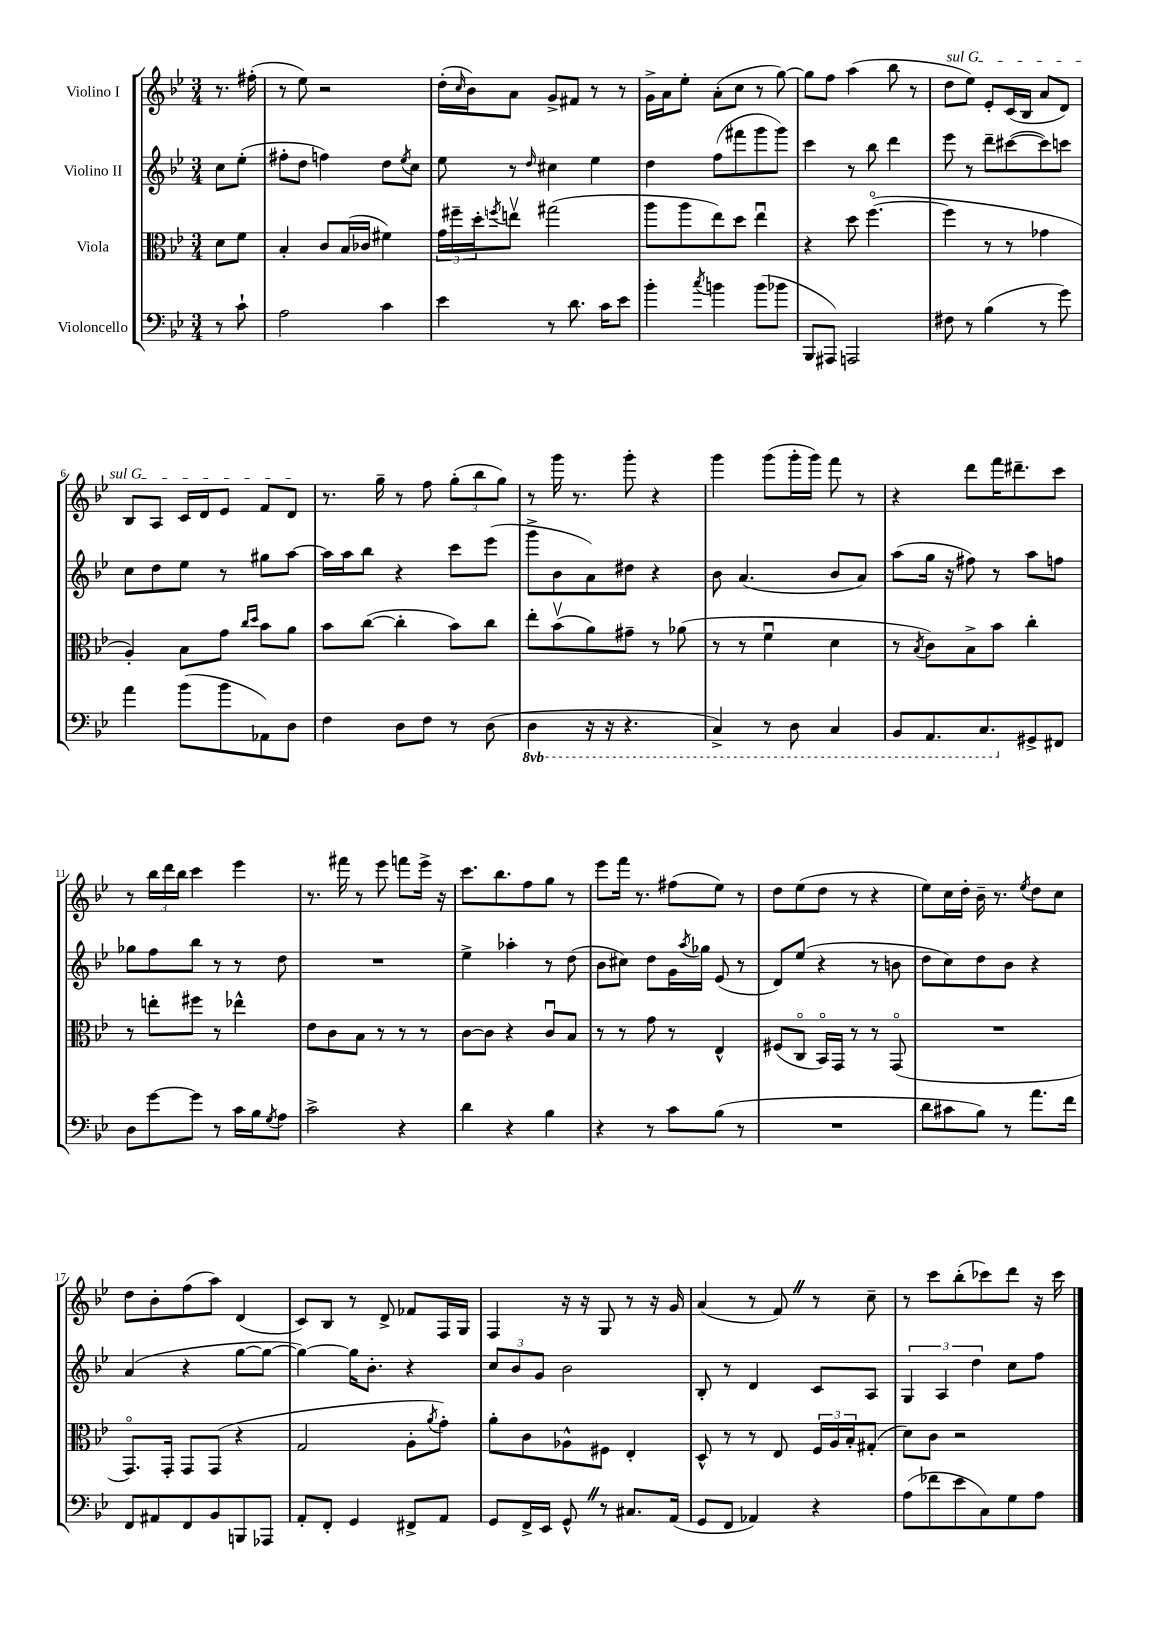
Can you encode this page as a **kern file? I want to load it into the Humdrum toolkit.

**kern	**kern	**kern	**kern
*staff4	*staff3	*staff2	*staff1
*clefF4	*clefC3	*clefG2	*clefG2
*k[b-e-]	*k[b-e-]	*k[b-e-]	*k[b-e-]
*M3/4	*M3/4	*M3/4	*M3/4
8r	8d	8cc	8.r
8c`	8f	(8ee-'	.
.	.	.	(16ff#'
=	=	=	=
2A	4B-'	8ff#'	8r
.	.	8dd	8ee-)
.	8c	4ff)	2r
.	(16B-	.	.
.	16c-	.	.
4c	4f#)	8dd	.
.	.	8qee-	.
.	.	8cc	.
=	=	=	=
4e-	24g	8ee-	(16dd'
.	24ff#~	.	.
.	.	.	16qqcc
.	.	.	16b-)
.	24dd'	.	.
.	8qff	.	.
.	8eev	8r	8a
.	.	16qqdd	.
8r	(2gg#	4cc#	8g^
8.d	.	.	8f#
.	.	4ee-	8r
16c	.	.	.
8e-	.	.	8r
=	=	=	=
4b-'	8aa	4dd	16g^
.	.	.	16a
.	8aa	.	8ee-'
8qcc	.	.	.
4b	8ee-)	(8ff	(8a'
.	8dd	8fff#	8cc
(8b	4ee-u	8ggg	8r
8b-	.	8ggg)	[8gg)
=	=	=	=
8BBB-	4r	4ccc	8gg]
8AAA#)	.	.	8ff
2AAA	8dd	8r	(4aa
.	([4.ffo	8bb-	.
.	.	4ddd	8bb-
.	.	.	8r
=	=	=	=
8F#	4ff]	8eee-	8dd
8r	.	8r	8ee-)
(4B-	8r	8ddd~	8e-'
.	8r	([8ccc#	(16c
.	.	.	16B-
8r	4g-	8ccc#])	8a
8g)	.	8ccc	8d)
=	=	=	=
4a	4A')	8cc	8B-
.	.	8dd	8A
(8b-	8B-	8ee-	16c
.	.	.	16d
8b-	8g	8r	8e-
.	16qqcc	.	.
.	16qqdd	.	.
8AA-)	8b-	8gg#	8f
8D	8a	[8aa	8d
=	=	=	=
4F	8b-	16aa]	8.r
.	.	16aa	.
.	([8cc	8bb-	.
.	.	.	16gg~
8D	4cc']	4r	8r
8F	.	.	8ff
8r	8b-)	8ccc	(12gg'
.	.	.	12bb-
(8D	8cc	(8eee-	.
.	.	.	12gg)
=	=	=	=
4DD	8ee-'	8ggg^	8r
.	(8b-v	8b-	16ggg
.	.	.	8.r
16r	8a)	8a)	.
16r	.	.	.
4.r	8g#~	8dd#	8ggg'
.	8r	4r	4r
.	(8a-	.	.
=	=	=	=
4CC^)	8r	8b-	4ggg
.	8r	(4.a	.
8r	4fu	.	(8ggg
8DD	.	.	16ggg'
.	.	.	16ggg)
4CC	4d	8b-	8fff
.	.	8a)	8r
=	=	=	=
8BBB-	8r	(8aa	4r
.	8qB-	.	.
8.AAA	8c)	16gg	.
.	.	16r	.
.	8B-^	8ff#)	8ddd
8.CC	.	.	.
.	8b-	8r	16fff
.	.	.	8.ddd#~
8GG#^	4cc'	8aa	.
8FF#	.	8ff	8ccc
=	=	=	=
8D	8r	8gg-	8r
[8g	8ee'	8ff	24bb-
.	.	.	24ddd
.	.	.	24bb-
8g]	8ff#	8bb-	4ccc
8r	8r	8r	.
16c	4ee-^^	8r	4eee-
16B-	.	.	.
8qG	.	.	.
8A	.	8dd	.
=	=	=	=
2c^	8e-	2.r	8.r
.	8c	.	.
.	.	.	16fff#
.	8B-	.	8r
.	8r	.	8eee-
4r	8r	.	8fff
.	8r	.	16eee-^
.	.	.	16r
=	=	=	=
4d	[8c	4ee-^	8.ccc
.	8c]	.	.
.	.	.	8.bb-
4r	4r	4aa-'	.
.	.	.	8ff
4B-	8cu	8r	8gg
.	8B-	(8dd	8r
=	=	=	=
4r	8r	8b-	8eee-
.	8r	8cc#)	16fff
.	.	.	8.r
8r	8g	8dd	.
8c	8r	16g	(8ff#
.	.	8qaa	.
.	.	16gg-	.
(8B-	4E-^^	(8e-	8ee-)
8r	.	8r	8r
=	=	=	=
2.r	(8F#	8d)	8dd
.	8Co	(8ee-	(8ee-
.	16BB-o)	4r	8dd
.	16GG	.	.
.	8r	.	8r
.	8r	8r	4r
.	(8GGo	8b	.
=	=	=	=
8d	2.r	8dd	8ee-)
8c#	.	8cc)	16cc
.	.	.	16dd'
8B-)	.	8dd	16b-~
.	.	.	8.r
8r	.	8b-	.
.	.	.	8qee-
8.a	.	4r	8dd
.	.	.	8cc
16f	.	.	.
=	=	=	=
8FF	8.GGo)	(4a	8dd
8AA#	.	.	8b-'
.	16GG'	.	.
8FF	8GG	4r	(8ff
8BB-	(8GG	.	8aa)
8BBB	4r	[8gg	(4d
8AAA-	.	8gg_	.
=	=	=	=
8AA'	2G	4gg_)	8c)
8FF'	.	.	8B-
4GG	.	16gg]	8r
.	.	8.b-'	.
.	.	.	8d^
8FF#^	8A'	4r	8f-
.	8qa	.	.
8AA	8g')	.	16F
.	.	.	16G
=	=	=	=
8GG	8a'	12cc	4F
.	.	12b-	.
16FF^	8c	.	.
.	.	12g	.
16EE-	.	.	.
8GG^^	8A-^^	2b-	16r
.	.	.	16r
8r	8F#	.	8G
8.C#	4E-'	.	8r
.	.	.	16r
(16AA	.	.	16g
=	=	=	=
8GG	8D^^	8B-'	(4a
8FF	8r	8r	.
4AA-)	8r	4d	8r
.	8E-	.	8f)
4r	24F	8c	8r
.	24A	.	.
.	24B-'	.	.
.	(8G#'	8A	8cc~
=	=	=	=
(8A	8d)	6G	8r
8f-	8c	.	8ccc
.	.	6A	.
8e-	2r	.	(8bb-'
.	.	6dd	.
8C)	.	.	8ccc-)
8G	.	8cc	8ddd
8A	.	8ff	16r
.	.	.	16ccc-
==	==	==	==
*-	*-	*-	*-
